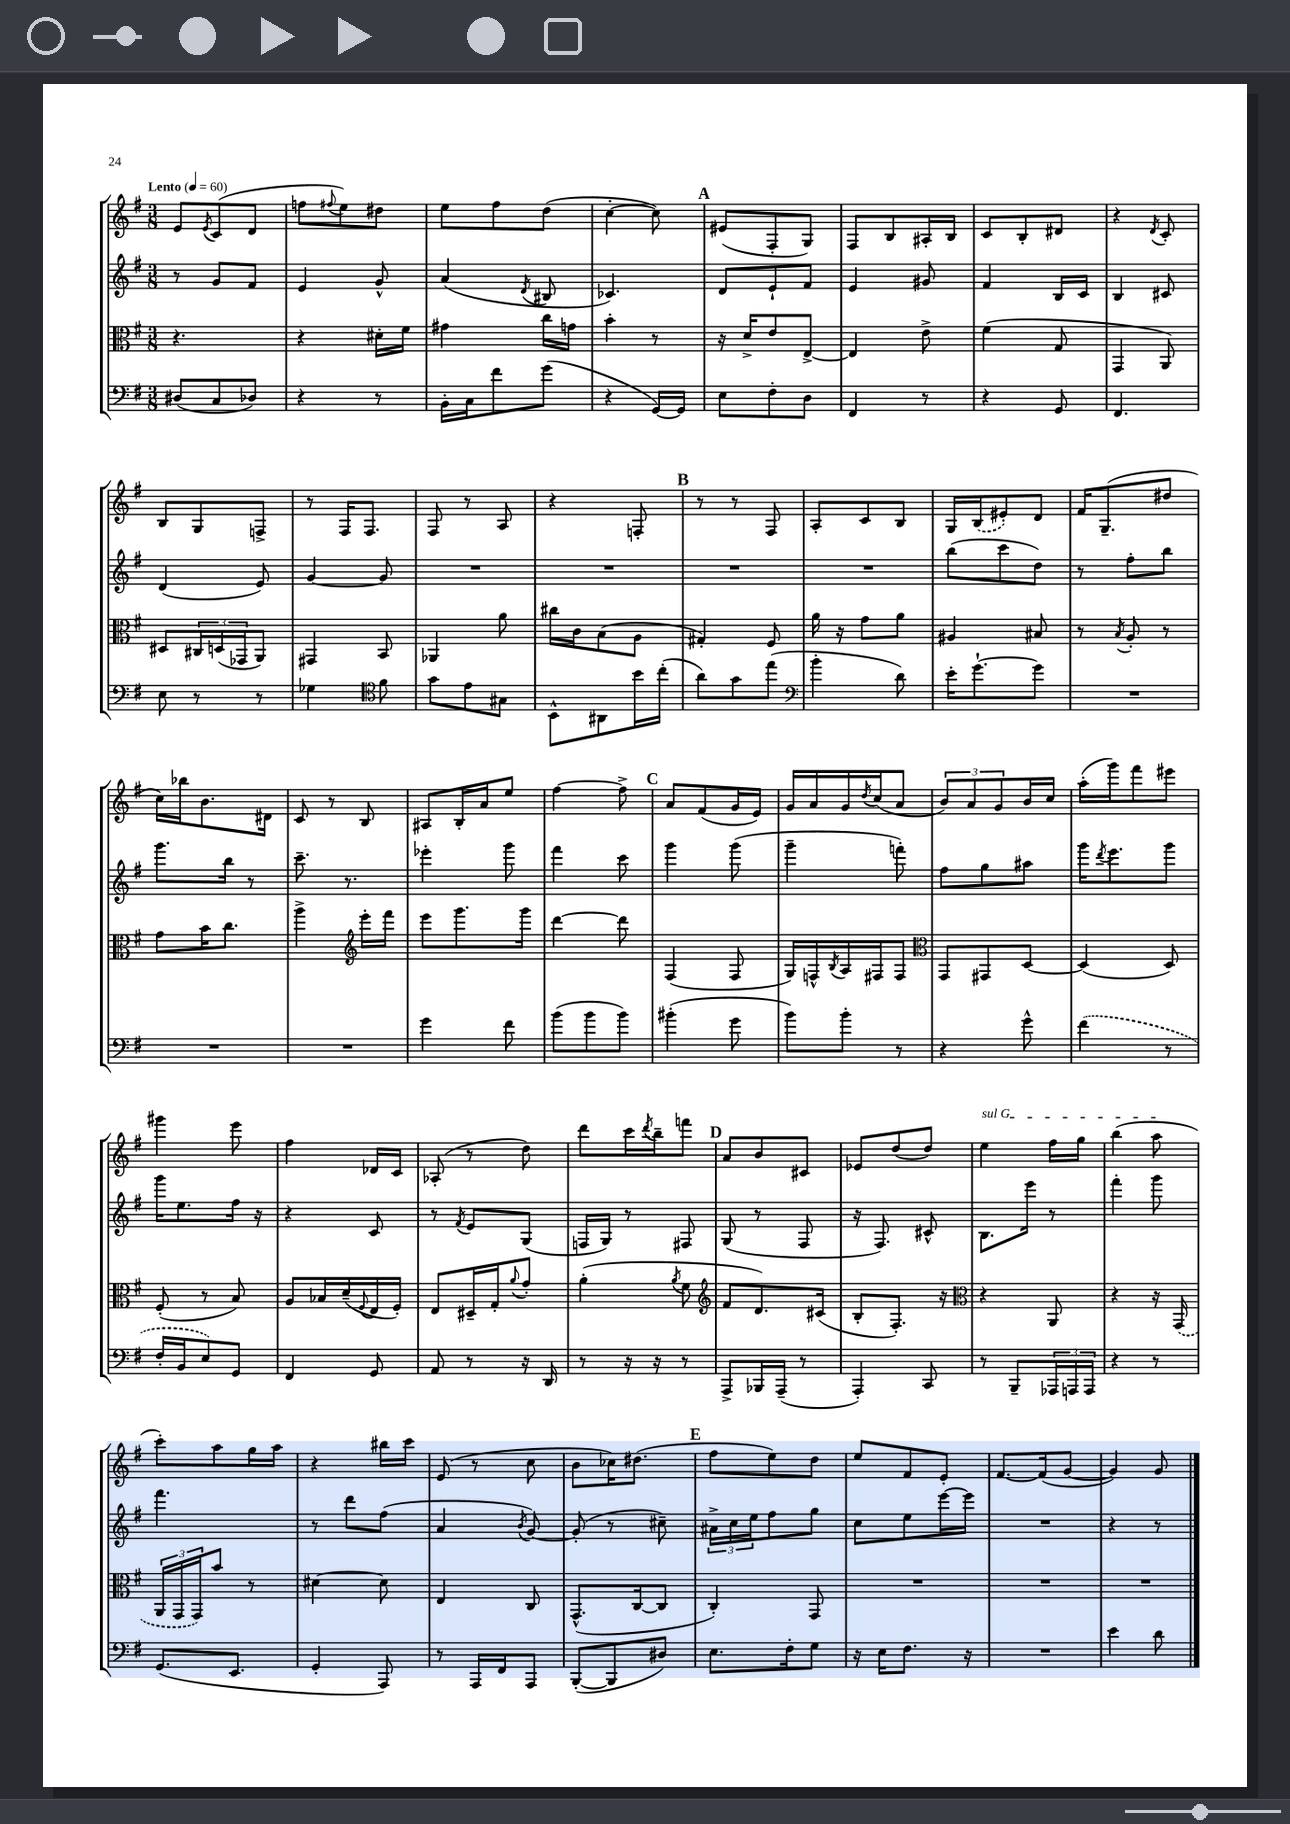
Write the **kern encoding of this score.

**kern	**kern	**kern	**kern
*staff4	*staff3	*staff2	*staff1
*clefF4	*clefC3	*clefG2	*clefG2
*k[f#]	*k[f#]	*k[f#]	*k[f#]
*M3/8	*M3/8	*M3/8	*M3/8
*MM60	*MM60	*MM60	*MM60
(8D#	4.r	8r	8e
.	.	.	8qe
8C	.	8g	(8c
8D-)	.	8f#	8d
=	=	=	=
4r	4r	4e	8ff
.	.	.	8qqff#
.	.	.	8ee)
8r	16d#'	8g^^	8dd#
.	16f#	.	.
=	=	=	=
16BB'	4g#	(4a	8ee
16C	.	.	.
8f#	.	.	8ff#
.	.	8qd	.
(8g	16cc	8B#	(8dd
.	16g	.	.
=	=	=	=
4r	4b'	4.c-)	[4cc'
[16GG)	8r	.	8cc])
16GG]	.	.	.
=	=	=	=
8E	16r	8d	(8e#
.	16d^	.	.
8F#'	8e	8e`	8F#'
8D	[8E^	8f#	8G)
=	=	=	=
4FF#	4E]	4e	8F#
.	.	.	8B
8r	8e^	8g#	16A#'
.	.	.	16B
=	=	=	=
4r	(4f#	4f#	8c
.	.	.	8B'
8GG	8G	16B	8d#
.	.	16c	.
=	=	=	=
4.FF#	4GG	4B	4r
.	.	.	8qd
.	8AA)	8c#	8c'
=	=	=	=
8E	8D#	(4d	8B
8r	24C#	.	8G
.	(24D	.	.
.	24GG-	.	.
8r	8AA)	8e)	8F^
=	=	=	=
4G-	4GG#	[4g	8r
.	.	.	16F#
.	.	.	8.F#
*clefC4	*	*	*
8f#	8BB	8g]	.
=	=	=	=
8g	4AA-	4.r	8F#
8e	.	.	8r
8G#	8a	.	8A
=	=	=	=
8BB^^	16cc#	4.r	4r
.	16c	.	.
8AA#	(8B	.	.
16b	8A	.	8F'
(16cc'	.	.	.
=	=	=	=
8a)	4G#')	4.r	8r
8g	.	.	8r
(8ee	8F#	.	8F#
=	=	=	=
*clefF4	*	*	*
4b'	16a	4.r	8A'
.	16r	.	.
.	8g	.	8c
8d)	8a	.	8B
=	=	=	=
16e'	4A#	(8bb	16G
[8.g`	.	.	(16B
.	.	8ccc	8e#')
8g]	8B#	8dd)	8d
=	=	=	=
4.r	8r	8r	16f#
.	.	.	(8.G~
.	8qB	.	.
.	8A'	8ff#'	.
.	8r	8bb	8dd#
=	=	=	=
4.r	8g	8.ggg	16cc)
.	.	.	16bb-
.	16b	.	8.b
.	8.cc	16bb	.
.	.	8r	.
.	.	.	16d#
=	=	=	=
4.r	4aa^	8.ccc~	8c
.	.	.	8r
.	.	8.r	.
*	*clefG2	*	*
.	16eee'	.	8B
.	16fff#	.	.
=	=	=	=
4g	8eee	4eee-'	8A#
.	8.ggg	.	16B'
.	.	.	16a
8f#	.	8ggg	8ee
.	16ggg	.	.
=	=	=	=
(8b	[4ddd	4fff#	[4ff#
8b	.	.	.
8b)	8ddd]	8ccc	8ff#^]
=	=	=	=
(4b#'	(4F#	4ggg	8a
.	.	.	(8f#
8g	8F#	(8ggg	16g
.	.	.	16e)
=	=	=	=
8b)	16G)	4ggg~	16g
.	16F^^	.	16a
.	8qB	.	.
8b'	16A	.	16g
.	.	.	8qdd
.	16F#	.	(16cc
8r	8F#	8fff')	8a
=	=	=	=
*	*clefC3	*	*
4r	8GG	8ff#	12b)
.	.	.	12a
.	8GG#	8gg	.
.	.	.	12g
8g^^	[8D	8aa#	16b
.	.	.	16cc
=	=	=	=
(4f#	(4D]	16ggg	(16aa'
.	.	8qddd	.
.	.	8.eee	16ggg)
.	.	.	8fff#
8r	8D)	8ggg	8eee#
=	=	=	=
16F#'	(8F#'	16ggg	4ggg#
16BB	.	8.ee	.
8E)	8r	.	.
8GG	8B)	16ff#	8eee
.	.	16r	.
=	=	=	=
4FF#	8A	4r	4ff#
.	16B-	.	.
.	(16d~	.	.
.	8qqF#	.	.
8GG	16E	8c	16d-
.	16F#')	.	16c
=	=	=	=
8AA	8E	8r	(8A-'
.	.	8qf#	.
8r	16D#~	8e	8r
.	16G'	.	.
.	8qqa	.	.
16r	8g'	(8G	8dd)
16DD	.	.	.
=	=	=	=
8r	(4a'	16F	8ddd
.	.	16G)	.
16r	.	8r	16ccc
.	.	.	8qddd
16r	.	.	16bb~
.	8qa	.	.
8r	8f#	8F#	8fff
=	=	=	=
*	*clefG2	*	*
8AAA^	8f#	(8G	8a
16BBB-	8.d)	8r	8b
(16AAA~	.	.	.
8r	.	8F#	8c#
.	(16c#	.	.
=	=	=	=
4AAA')	8B'	16r	8e-
.	.	8.F#)	.
.	8.F#')	.	(8dd
8CC	.	8c#^^	8dd)
.	16r	.	.
=	=	=	=
*	*clefC3	*	*
8r	4r	8.B	4ee
8BBB~	.	.	.
.	.	16eee	.
24AAA-	8AA	8r	16ff#
24AAA	.	.	.
.	.	.	16gg
24AAA	.	.	.
=	=	=	=
4r	4r	4fff#'	(4bb
8r	16r	8ggg	8aa
.	(16GG	.	.
=	=	=	=
(8.GG	24AA	4.fff#	8ccc')
.	24GG	.	.
.	24GG)	.	.
.	8b	.	8aa
8.EE	.	.	.
.	8r	.	16gg
.	.	.	16aa
=	=	=	=
4GG'	[4d#	8r	4r
.	.	8ddd	.
8AAA)	8d#]	(8ff#	16bb#
.	.	.	16ccc
=	=	=	=
8r	4E	4a	(8e
16AAA	.	.	8r
16FF#	.	.	.
.	.	8qb	.
8AAA	8C	[8g)	8cc
=	=	=	=
([8BBB'	(8.GG^^	(8g']	8b
8BBB]	.	8r	16cc-)
.	[16C	.	(8.dd#
8D#)	8C]	8cc#~)	.
=	=	=	=
8.E	4C')	24a#^	8ff#
.	.	24cc	.
.	.	24ee	.
.	.	8ff#	8ee)
16F#'	.	.	.
8G	8GG	8gg	8dd
=	=	=	=
16r	4.r	8cc	8ee
16E	.	.	.
8.F#	.	8ee	8f#
.	.	[16eee	8e'
16r	.	16eee]	.
=	=	=	=
4.r	4.r	4.r	[8.f#
.	.	.	(16f#]
.	.	.	[8g
=	=	=	=
4e	4.r	4r	4g])
8d	.	8r	8g
==	==	==	==
*-	*-	*-	*-
